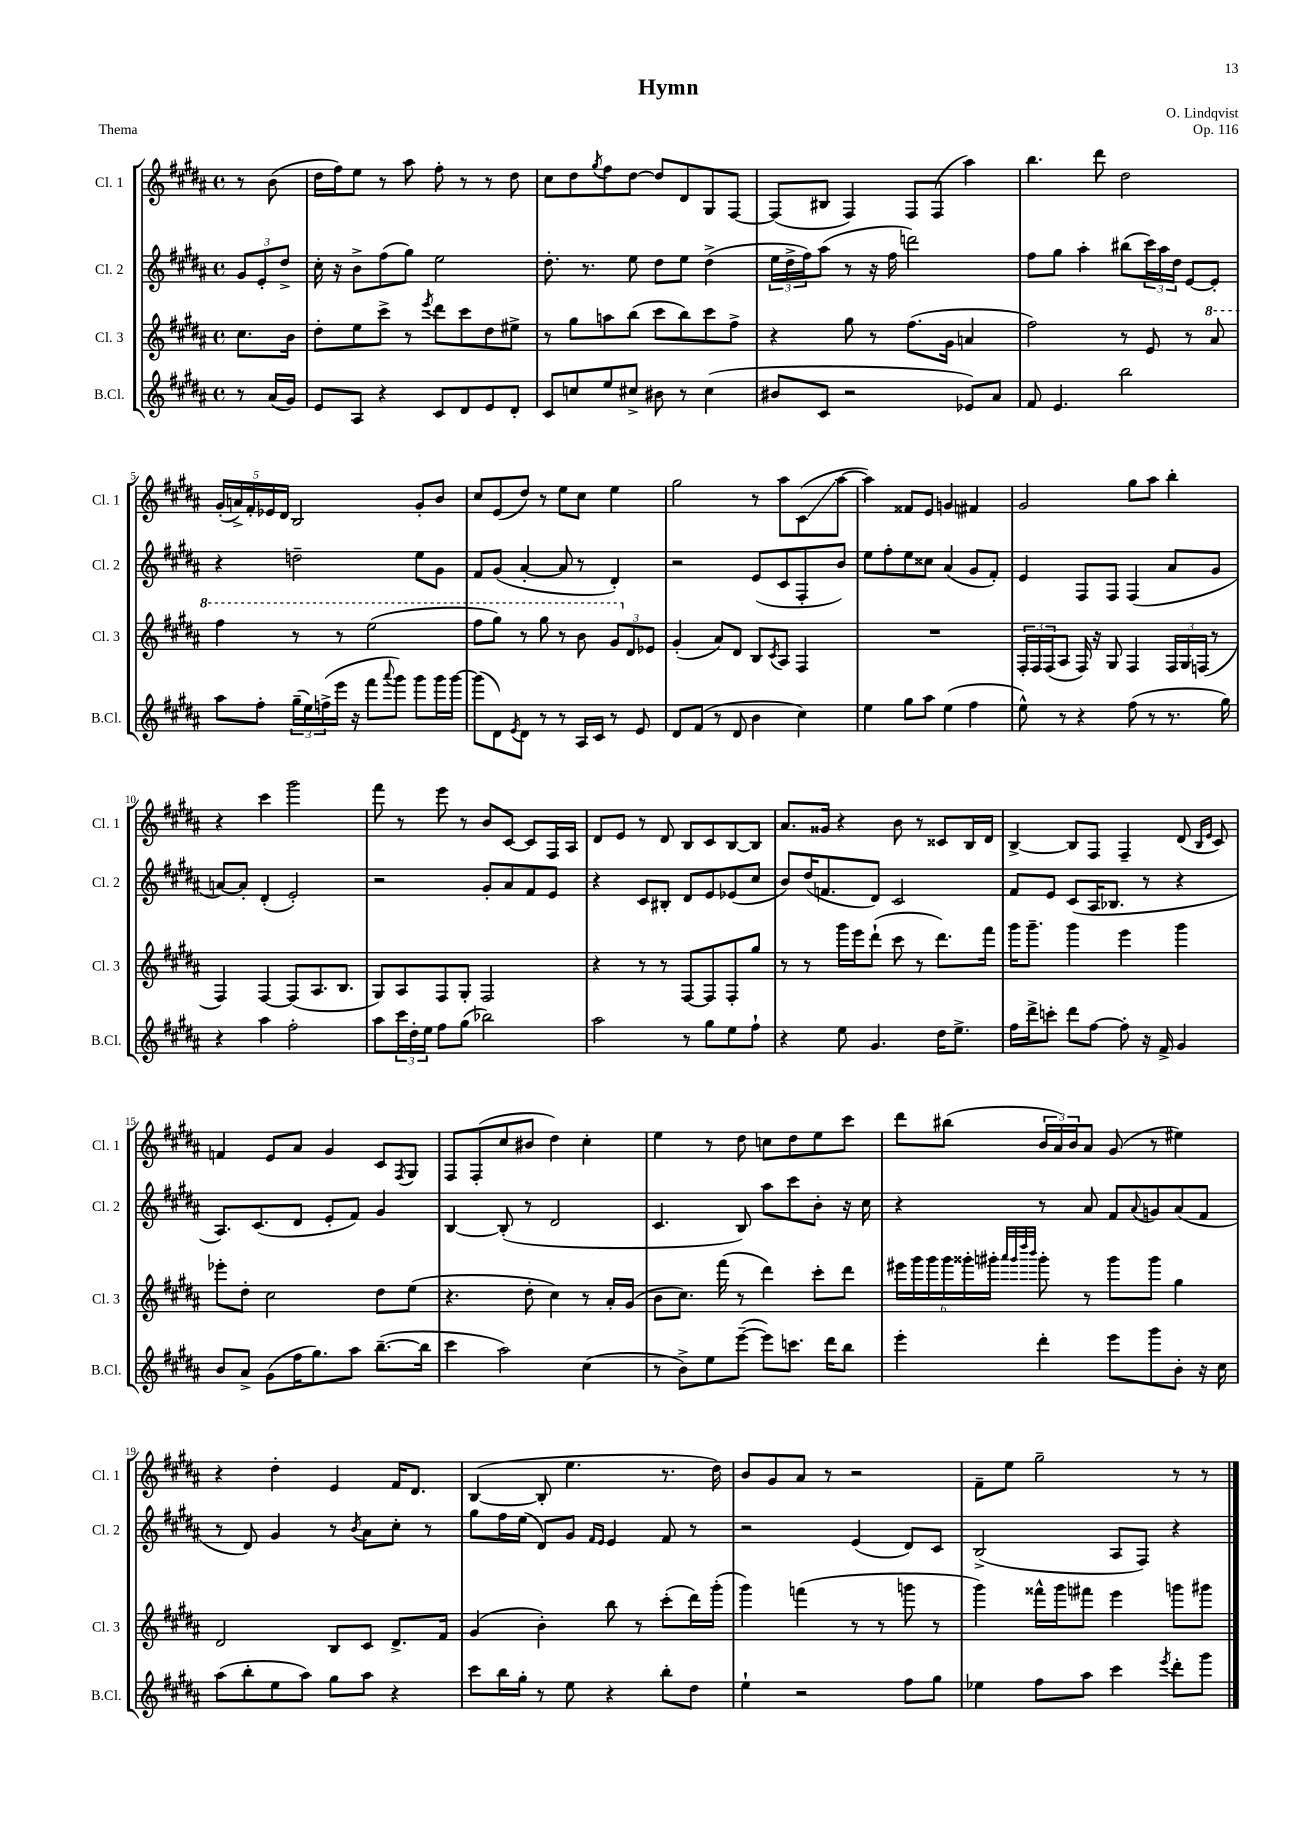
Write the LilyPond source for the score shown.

\header { title = "Hymn" composer = "O. Lindqvist" opus = "Op. 116" piece = "Thema" }
<<
\new StaffGroup <<
\new Staff = "s0" \with { instrumentName = "Cl. 1" shortInstrumentName = "Cl. 1" } {
    \clef treble \key b \major \defaultTimeSignature \time 4/4 \partial 4
    r8 b'8( |
    dis''16 fis''16) e''8 r8 ais''8 fis''8-. r8 r8 dis''8 |
    cis''8 dis''8 \acciaccatura { gis''8 } fis''8 dis''8~ dis''8 dis'8 gis8 fis8~ |
    fis8( bis8 fis4) fis8 fis8( ais''4) |
    b''4. dis'''8 dis''2 |
    \tuplet 5/4 { gis'16-.( a'16->) fis'16-. ees'16 dis'16 } b2 gis'8-. b'8 |
    cis''8 e'8( dis''8) r8 e''8 cis''8 e''4 |
    gis''2 r8 ais''8 cis'8\glissando( ais''8~ |
    ais''4) fisis'8 e'8 g'4 fis'4 |
    gis'2 gis''8 ais''8 b''4-. |
    r4 cis'''4 gis'''2 |
    fis'''8 r8 e'''8 r8 b'8 cis'8~ cis'8 fis16 ais16 |
    dis'8 e'8 r8 dis'8 b8 cis'8 b8~ b8 |
    ais'8. gisis'16 r4 b'8 r8 cisis'8 b16 dis'16 |
    b4~-> b8 fis8 fis4-- dis'8( \grace { b16 e'16 } cis'8) |
    f'4 e'8 ais'8 gis'4 cis'8 \acciaccatura { fis8 } gis8 |
    fis8 fis8-.( cis''8 bis'8 dis''4) cis''4-. |
    e''4 r8 dis''8 c''8 dis''8 e''8 cis'''8 |
    dis'''8 bis''8( \tuplet 3/2 { b'16 ais'16) b'16 } ais'8 gis'8( r8 eis''4) |
    r4 dis''4-. e'4 fis'16 dis'8. |
    b4~( b8-. e''4. r8. dis''16) |
    b'8 gis'8 ais'8 r8 r2 |
    fis'8-- e''8 gis''2-- r8 r8 \bar "|." |
}
\new Staff = "s1" \with { instrumentName = "Cl. 2" shortInstrumentName = "Cl. 2" } {
    \clef treble \key b \major \defaultTimeSignature \time 4/4 \partial 4
    \tuplet 3/2 { gis'8 e'8-. dis''8-> } |
    cis''16-. r16 b'8-> fis''8( gis''8) e''2 |
    dis''8.-. r8. e''8 dis''8 e''8 dis''4->( |
    \tuplet 3/2 { e''16 dis''16-> fis''16) } ais''8( r8 r16 fis''16 d'''2) |
    fis''8 gis''8 ais''4-. bis''8( \tuplet 3/2 { cis'''16) ais''16 dis''16 } e'8~ e'8-. |
    r4 d''2-- e''8 gis'8 |
    fis'8 gis'8( ais'4~-. ais'8 r8 dis'4-.) |
    r2 e'8( cis'8 fis8-. b'8) |
    e''8 fis''8-. e''8 cisis''8 ais'4( gis'8 fis'8-.) |
    e'4 fis8 fis8 fis4( ais'8 gis'8 |
    a'8~) a'8-. dis'4-.( e'2-.) |
    r2 gis'8-. ais'8 fis'8 e'8 |
    r4 cis'8 bis8-. dis'8 e'8 ees'8( cis''8 |
    b'8) dis''16( f'8. dis'8) cis'2 |
    fis'8 e'8 cis'8( ais16 bes8. r8 r4 |
    ais8.) cis'8.( dis'8 e'8-. fis'8) gis'4 |
    b4~ b8-.( r8 dis'2 |
    cis'4. b8) ais''8 cis'''8 b'8-. r16 cis''16 |
    r4 r8 ais'8 fis'8 \appoggiatura { ais'8 } g'8 ais'8( fis'8 |
    r8 dis'8) gis'4 r8 \acciaccatura { b'8 } ais'8 cis''8-. r8 |
    gis''8 fis''16 e''16( dis'8) gis'8 \grace { fis'16 e'16 } e'4 fis'8 r8 |
    r2 e'4( dis'8) cis'8 |
    b2->( ais8 fis8) r4 \bar "|." |
}
\new Staff = "s2" \with { instrumentName = "Cl. 3" shortInstrumentName = "Cl. 3" } {
    \clef treble \key b \major \defaultTimeSignature \time 4/4 \partial 4
    cis''8. b'16 |
    dis''8-. e''8 cis'''8-> r8 \acciaccatura { e'''8 } dis'''8 cis'''8 dis''8 eis''8-> |
    r8 gis''8 a''8 b''8( cis'''8 b''8) cis'''8 fis''8-> |
    r4 gis''8 r8 fis''8.( gis'16 a'4 |
    fis''2) r8 e'8 r8 \ottava #1 ais''8 |
    fis'''4 r8 r8 e'''2( |
    fis'''8 gis'''8) r8 gis'''8 r8 b''8 \tuplet 3/2 { gis''8 \ottava #0 dis'8 ees'8 } |
    gis'4-.( ais'8) dis'8 b8 \acciaccatura { cis'8 } ais8 fis4 |
    R1 |
    \tuplet 3/2 { fis16-. fis16 fis16( } ais8 fis16) r16 gis8 fis4 \tuplet 3/2 { fis16 gis16 f16( } r8 |
    fis4) fis4~ fis8( ais8. b8. |
    gis8) ais8 fis8 gis8-. fis2 |
    r4 r8 r8 fis8~ fis8 fis8-. gis''8 |
    r8 r8 gis'''16 e'''16 dis'''8-!( cis'''8 r8 dis'''8.) fis'''16 |
    gis'''16 gis'''8.-- gis'''4 e'''4 gis'''4 |
    ees'''8-. dis''8-. cis''2 dis''8 e''8( |
    r4. dis''8-. cis''4) r8 ais'16-. gis'16( |
    b'8 cis''8.) fis'''16( r8 dis'''4) cis'''8-. dis'''8 |
    \tuplet 6/4 { eis'''16 gis'''16 gis'''16 gis'''16 gisis'''16-. gis'''16-. } \grace { ais'''32 gis'''32 dis''''32 b'''32 } gis'''8-. r8 gis'''8 gis'''8 gis''4 |
    dis'2 b8 cis'8 dis'8.-> fis'16 |
    gis'4( b'4-.) b''8 r8 cis'''8-.( dis'''16) gis'''16-.( |
    gis'''4) f'''4( r8 r8 g'''8 r8 |
    gis'''4) fisis'''16-^ gis'''16 fis'''8 e'''4 g'''8 gis'''8 \bar "|." |
}
\new Staff = "s3" \with { instrumentName = "B.Cl." shortInstrumentName = "B.Cl." } {
    \clef treble \key b \major \defaultTimeSignature \time 4/4 \partial 4
    r8 ais'16( gis'16) |
    e'8 ais8 r4 cis'8 dis'8 e'8 dis'8-. |
    cis'8 c''8 e''8 cis''8-> bis'8 r8 cis''4( |
    bis'8 cis'8 r2 ees'8) ais'8 |
    fis'8 e'4. b''2 |
    ais''8 fis''8-. \tuplet 3/2 { gis''16--( e''16) f''16->( } e'''16 r16 fis'''8 \appoggiatura { ais'''8 } gis'''8) gis'''8 gis'''16 gis'''16~ |
    gis'''8( dis'8) \acciaccatura { e'8 } dis'8 r8 r8 ais16 cis'16 r8 e'8 |
    dis'8 fis'8( r8 dis'8 b'4 cis''4) |
    e''4 gis''8 ais''8 e''4( fis''4 |
    e''8-^) r8 r4 fis''8( r8 r8. gis''16) |
    r4 ais''4 fis''2-. |
    ais''8 \tuplet 3/2 { cis'''16 dis''16-. e''16 } fis''8 gis''8( bes''2) |
    ais''2 r8 gis''8 e''8 fis''8-! |
    r4 e''8 gis'4. dis''16 e''8.-> |
    fis''16 dis'''16-> c'''8-. dis'''8 fis''8~ fis''8-. r16 fis'16-> gis'4 |
    b'8 ais'8-> gis'8( fis''16 gis''8.) ais''8 b''8.~--( b''16 |
    cis'''4 ais''2) cis''4( |
    r8 b'8->) e''8 e'''8~--( e'''8) c'''8. dis'''16 b''8 |
    e'''4-. dis'''4-. e'''8 gis'''8 b'8-. r16 cis''16 |
    ais''8( b''8-. e''8 ais''8) gis''8 ais''8 r4 |
    cis'''8 b''16 gis''16-. r8 e''8 r4 b''8-. dis''8 |
    e''4-! r2 fis''8 gis''8 |
    ees''4 fis''8 ais''8 cis'''4 \acciaccatura { e'''8 } dis'''8-. gis'''8 \bar "|." |
}
>>
>>
